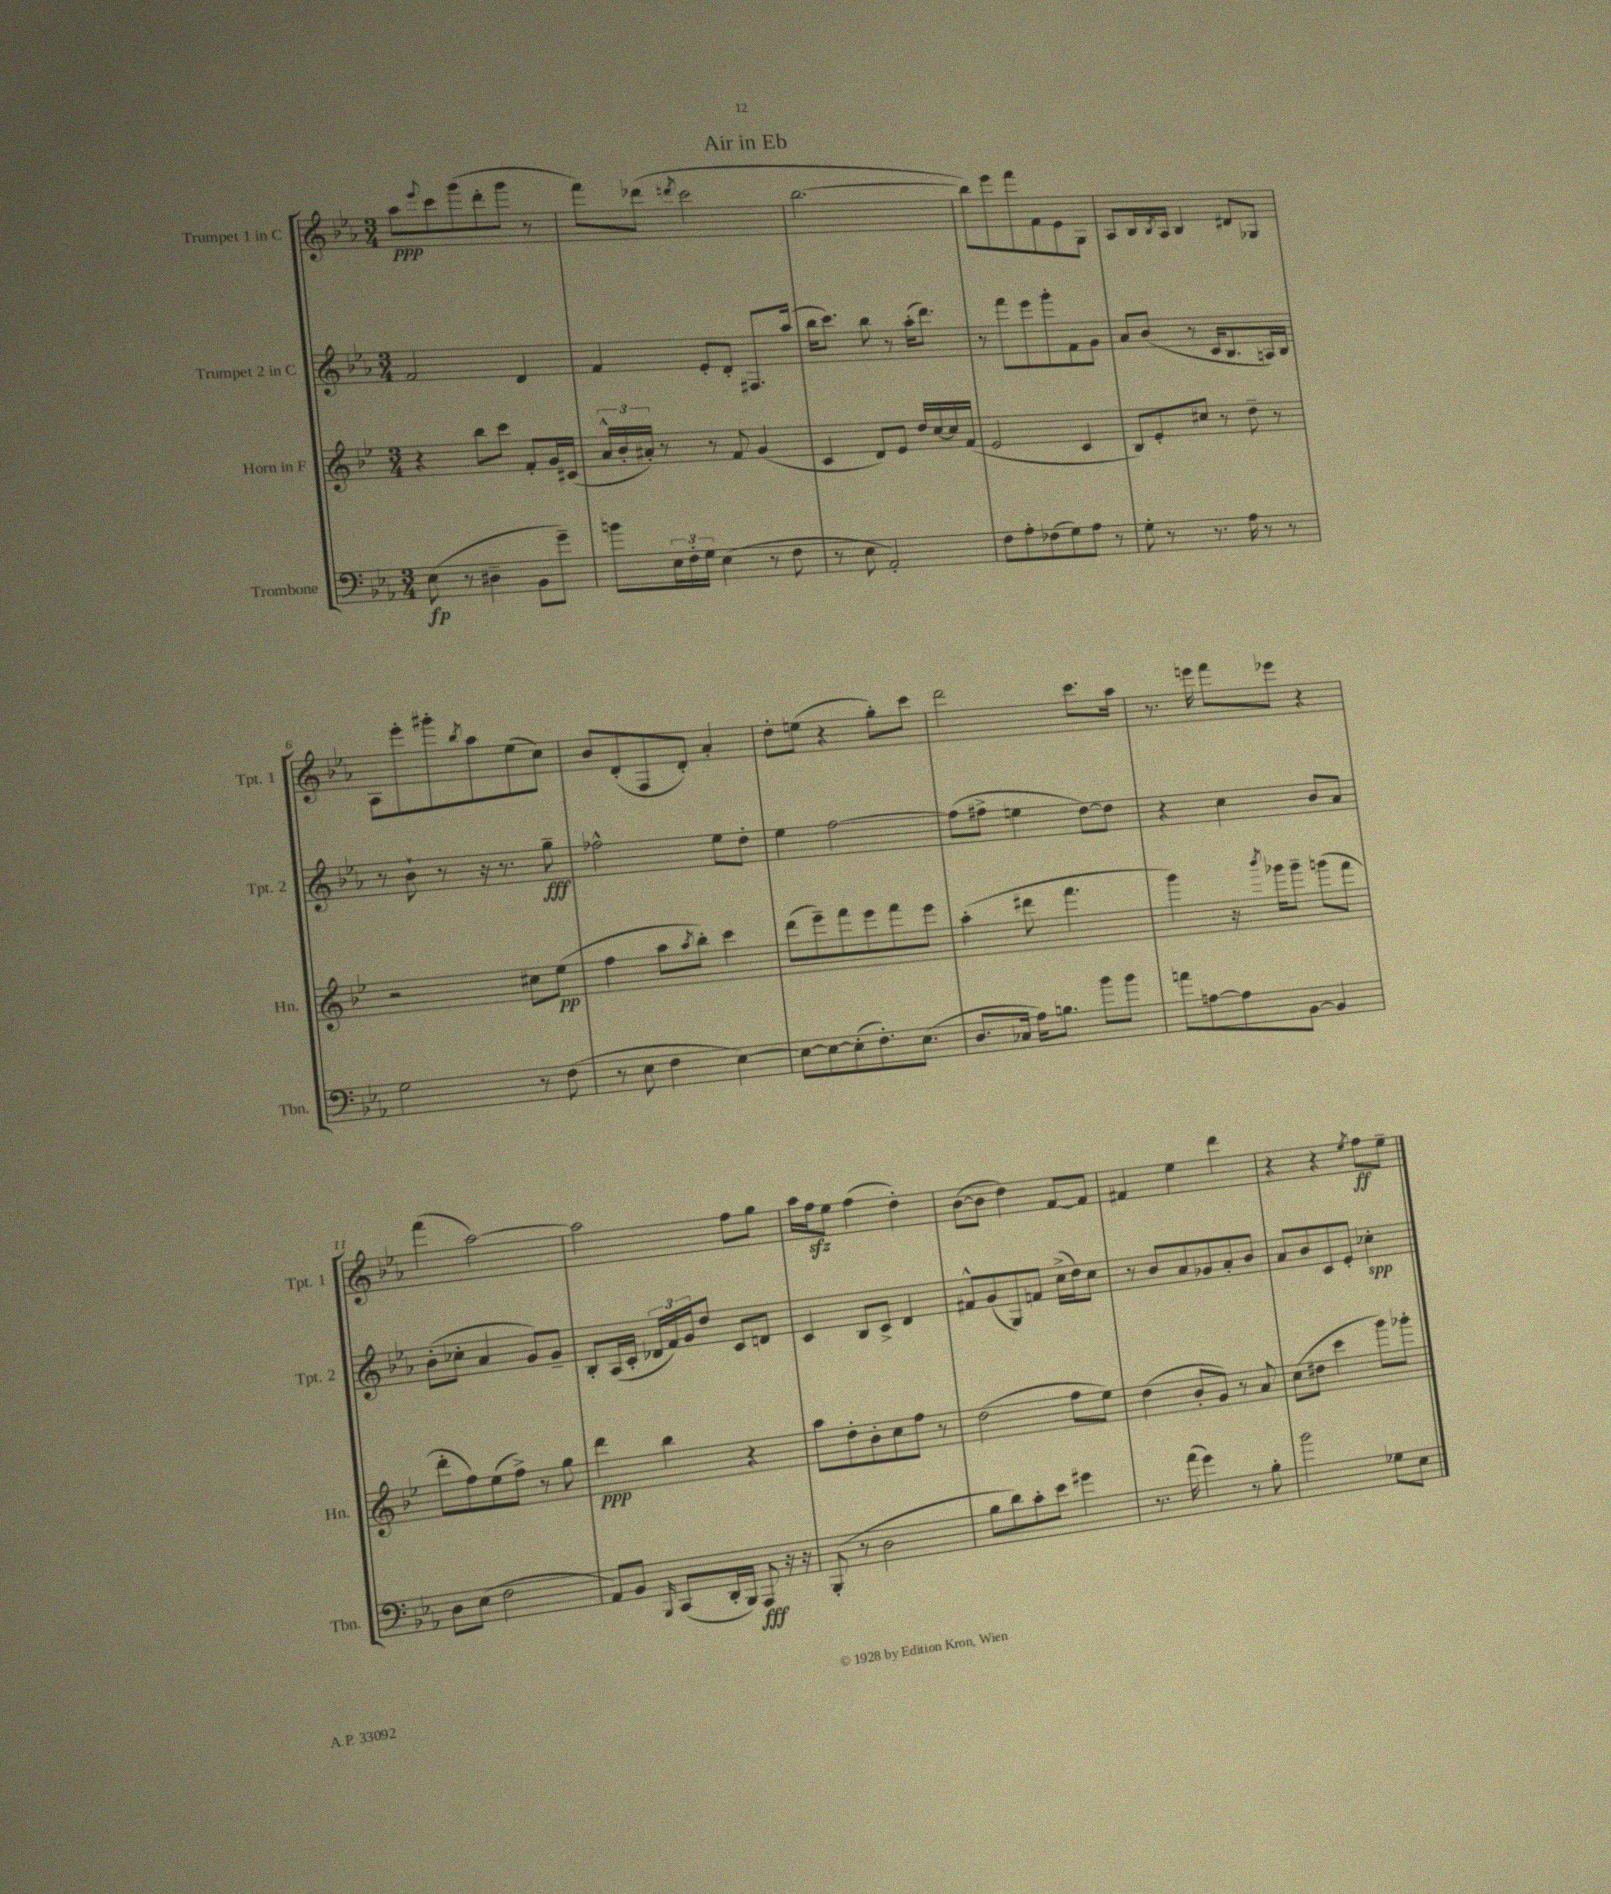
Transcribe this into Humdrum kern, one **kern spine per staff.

**kern	**dynam	**kern	**dynam	**kern	**dynam	**kern	**dynam
*part4	*part4	*part3	*part3	*part2	*part2	*part1	*part1
*staff4	*staff4	*staff3	*staff3	*staff2	*staff2	*staff1	*staff1
*I"Trombone	*	*I"Horn in F	*	*I"Trumpet 2 in C	*	*I"Trumpet 1 in C	*
*I'Tbn.	*	*I'Hn.	*	*I'Tpt. 2	*	*I'Tpt. 1	*
*clefF4	*	*clefG2	*	*clefG2	*	*clefG2	*
*k[b-e-a-]	*	*k[b-e-]	*	*k[b-e-a-]	*	*k[b-e-a-]	*
*M3/4	*	*M3/4	*	*M3/4	*	*M3/4	*
=1	=1	=1	=1	=1	=1	=1	=1
(8E-\	fp	4r	.	2f/	.	8aa-\L	ppp
.	.	.	.	.	.	8qqeee-/	.
8r	.	.	.	.	.	8ccc\	.
4D#X~\	.	8bb-\L	.	.	.	(8ggg\	.
.	.	8ccc\J	.	.	.	8ddd'\	.
8BB-\L	.	8f'/L	.	4d/	.	8ggg\J	.
8g~\J)	.	16g/L	.	.	.	8r	.
.	.	(16c#X/JJ	.	.	.	.	.
=2	=2	=2	=2	=2	=2	=2	=2
8bn\L	.	24a^^/LL	.	4f/	.	8fff\L)	.
.	.	24b-'/	.	.	.	.	.
.	.	24a#X'/JJ)	.	.	.	.	.
24E-\L	.	8r	.	.	.	(8ddd-X\J	.
24F'\	.	.	.	.	.	.	.
24G\JJ	.	.	.	.	.	.	.
.	.	.	.	.	.	8qdddn/	.
(4E-\	.	8r	.	8e-'/L	.	2ccc\	.
.	.	8f/	.	8d'/J	.	.	.
8r	.	(4g/	.	8.F#X/L	.	.	.
8F\	.	.	.	.	.	.	.
.	.	.	.	(16aa-/Jk	.	.	.
=3	=3	=3	=3	=3	=3	=3	=3
8r	.	4c/	.	16bb-\KL	.	[2.bb-\	.
.	.	.	.	8.ccc\J)	.	.	.
8E-\	.	.	.	.	.	.	.
2AA-'/)	.	8d/L)	.	8bb-\	.	.	.
.	.	8e-/J	.	8r	.	.	.
.	.	16dd/LL	.	(16aa-'\KL	.	.	.
.	.	[16cc/	.	8.ddd\J)	.	.	.
.	.	16cc/]	.	.	.	.	.
.	.	(16f/JJ	.	.	.	.	.
=4	=4	=4	=4	=4	=4	=4	=4
8F\L	.	2e-/	.	8r	.	8bb-\L])	.
8A-'\	.	.	.	8fff\L	.	8eee-\	.
(8F-X\	.	.	.	8eee-\	.	8fff\	.
8G\)	.	.	.	8ggg'\	.	8f\	.
8A-\J	.	4c/	.	8f\	.	8e-\	.
8r	.	.	.	8g\J	.	8G\J	.
=5	=5	=5	=5	=5	=5	=5	=5
8G'\	.	8B-/L)	.	8a-/L	.	8A-/L	.
8r	.	8e-'/	.	(8b-/J	.	16B-/L	.
.	.	.	.	.	.	8qB-/	.
.	.	.	.	.	.	16A-/JJ	.
8.r	.	8cc#X/J	.	8r	.	4B-/	.
.	.	8r	.	16c/KL	.	.	.
16A-\	.	.	.	8.B-/	.	.	.
8r	.	8dd~\	.	.	.	8d#X/L	.
8r	.	8r	.	16An/L)	.	8G-X/J	.
.	.	.	.	16B-/JJ	.	.	.
!!LO:LB:g=z
=6	=6	=6	=6	=6	=6	=6	=6
2G\	.	2r	.	8r	.	8A-\L	.
.	.	.	.	8b-`\	.	8eee-'\	.
.	.	.	.	8r	.	8ggg#X'\	.
.	.	.	.	.	.	8qbb-/	.
.	.	.	.	16r	.	8aa-\	.
.	.	.	.	8.r	.	.	.
8r	.	8cc#X\L	.	.	.	(8ee-\	.
(8F\	.	(8ee-\J	pp	8gg~\	fff	8cc\J)	.
=7	=7	=7	=7	=7	=7	=7	=7
8r	.	4ff\	.	2ff-X^^\	.	8b-/L	.
8E-\	.	.	.	.	.	(8d'/	.
4F\	.	8aa\L	.	.	.	8F/	.
.	.	8qaa/	.	.	.	.	.
.	.	8bb-'\J)	.	.	.	8d'/J)	.
[4E-\)	.	4ccc\	.	8ee-\L	.	4a-'/	.
.	.	.	.	8dd'\J	.	.	.
=8	=8	=8	=8	=8	=8	=8	=8
8E-\L_	.	(8ddd\L	.	4ee-\	.	8dd'\L	.
8E-\_	.	8eee-~\)	.	.	.	(8een\J	.
(8E-'\]	.	8fff\	.	[2ff\	.	4r	.
8.F'\)	.	8eee-\	.	.	.	.	.
.	.	8fff\	.	.	.	8gg'\L)	.
(8.E-\J	.	.	.	.	.	.	.
.	.	8eee-\J	.	.	.	8ccc\J	.
=9	=9	=9	=9	=9	=9	=9	=9
8.D/L	.	(4aa'\	.	(8ff\L]	.	2ddd\	.
.	.	.	.	8ff#X^\J	.	.	.
16C-X/Jk	.	.	.	.	.	.	.
16A-\KL)	.	8ddd#X\	.	4een\	.	.	.
8.Bn\J	.	.	.	.	.	.	.
.	.	4.fff\	.	.	.	.	.
8b-\L	.	.	.	[8dd\L)	.	8.ccc\L	.
8b-\J	.	.	.	8dd\J]	.	.	.
.	.	.	.	.	.	16aa-\Jk	.
=10	=10	=10	=10	=10	=10	=10	=10
8an\L	.	4ggg\)	.	4r	.	8.r	.
[8An\	.	.	.	.	.	.	.
.	.	.	.	.	.	16eeen\	.
8A\]	.	16r	.	4cc\	.	8fff\L	.
.	.	8qbbb-/	.	.	.	.	.
.	.	16ggg-X\KL	.	.	.	.	.
[8BB-\J	.	8ggg-~\J	.	.	.	8eee-X\J	.
4BB-/]	.	(8gggn\L	.	8b-/L	.	4r	.
.	.	8fff\J	.	8a-/J	.	.	.
!!LO:LB:g=z
=11	=11	=11	=11	=11	=11	=11	=11
8D\L	.	8ddd'\L	.	(8b-'\L	.	(4fff\	.
(8E-\J	.	8ff\)	.	8cc-X'\J	.	.	.
2F\	.	(8ee-\	.	4a-/	.	[2aa-\)	.
.	.	8ff^\J)	.	.	.	.	.
.	.	8r	.	8g/L)	.	.	.
.	.	8gg\	.	8g~/J	.	.	.
=12	=12	=12	=12	=12	=12	=12	=12
8AA-/L)	.	4ddd\	ppp	8B-'/L	.	2aa-\]	.
8BB-/J	.	.	.	(16A-/L	.	.	.
.	.	.	.	16c'/JJ	.	.	.
16qqBBB-/	.	.	.	.	.	.	.
(8CC/L	.	4bb-\	.	24d-X/LL	.	.	.
.	.	.	.	24f/)	.	.	.
.	.	.	.	24g/J	.	.	.
16DD'/L	.	.	.	8dd/J	.	.	.
16BBB-/JJ)	.	.	.	.	.	.	.
8AAA-/	fff	4r	.	8c/L	.	8ff\L	.
16r	.	.	.	8dn/J	.	8gg\J	.
16r	.	.	.	.	.	.	.
=13	=13	=13	=13	=13	=13	=13	=13
(8BBB-'/	.	8aa\L	.	4c/	.	16aa-\LL	.
.	.	.	.	.	.	16ffzz\J	.
8r	.	8dd'\	.	.	.	8ee-\J	.
2D\	.	8b-'\	.	8B-/L	.	(4ff\	.
.	.	8cc\	.	8c^/J	.	.	.
.	.	8ff\J	.	4d/	.	4dd'\)	.
.	.	8r	.	.	.	.	.
=14	=14	=14	=14	=14	=14	=14	=14
8B-\L	.	(2dd\	.	8f#X^^/L	.	([8b-\L	.
8d\)	.	.	.	(8g/	.	8b-\J]	.
8c'\	.	.	.	8G/)	.	4dd\)	.
8e-\J	.	.	.	8fn/J	.	.	.
4g#X\	.	8ff\L	.	(16cc^\LL	.	[8f/L	.
.	.	.	.	16dd\J)	.	.	.
.	.	8ee-\J)	.	8cc\J	.	8f/J]	.
=15	=15	=15	=15	=15	=15	=15	=15
8.r	.	(4dd\	.	8r	.	4f#X/	.
.	.	.	.	8b-/L	.	.	.
(16a-\	.	.	.	.	.	.	.
4g\)	.	8b-'/L	.	8a-/	.	4ee-\	.
.	.	8g/J)	.	8g-X/	.	.	.
8r	.	8r	.	8a-'/	.	4ddd\	.
8B-'\	.	8a/	.	8b-/J	.	.	.
=16	=16	=16	=16	=16	=16	=16	=16
2b-\	.	(8cc\L	.	8a-/L	.	4r	.
.	.	8dd#X\J	.	8b-/	.	.	.
.	.	4ccc\	.	8c/	.	4r	.
.	.	.	.	8e-'/J	.	.	.
.	.	.	.	.	.	8qee-/	.
8G-X\L	.	8ggg\L)	.	4cc-X'\	spp	8ff\L	ff
8E-\J	.	8ggg-X'\J	.	.	.	8ee-~\J	.
==	==	==	==	==	==	==	==
*-	*-	*-	*-	*-	*-	*-	*-
